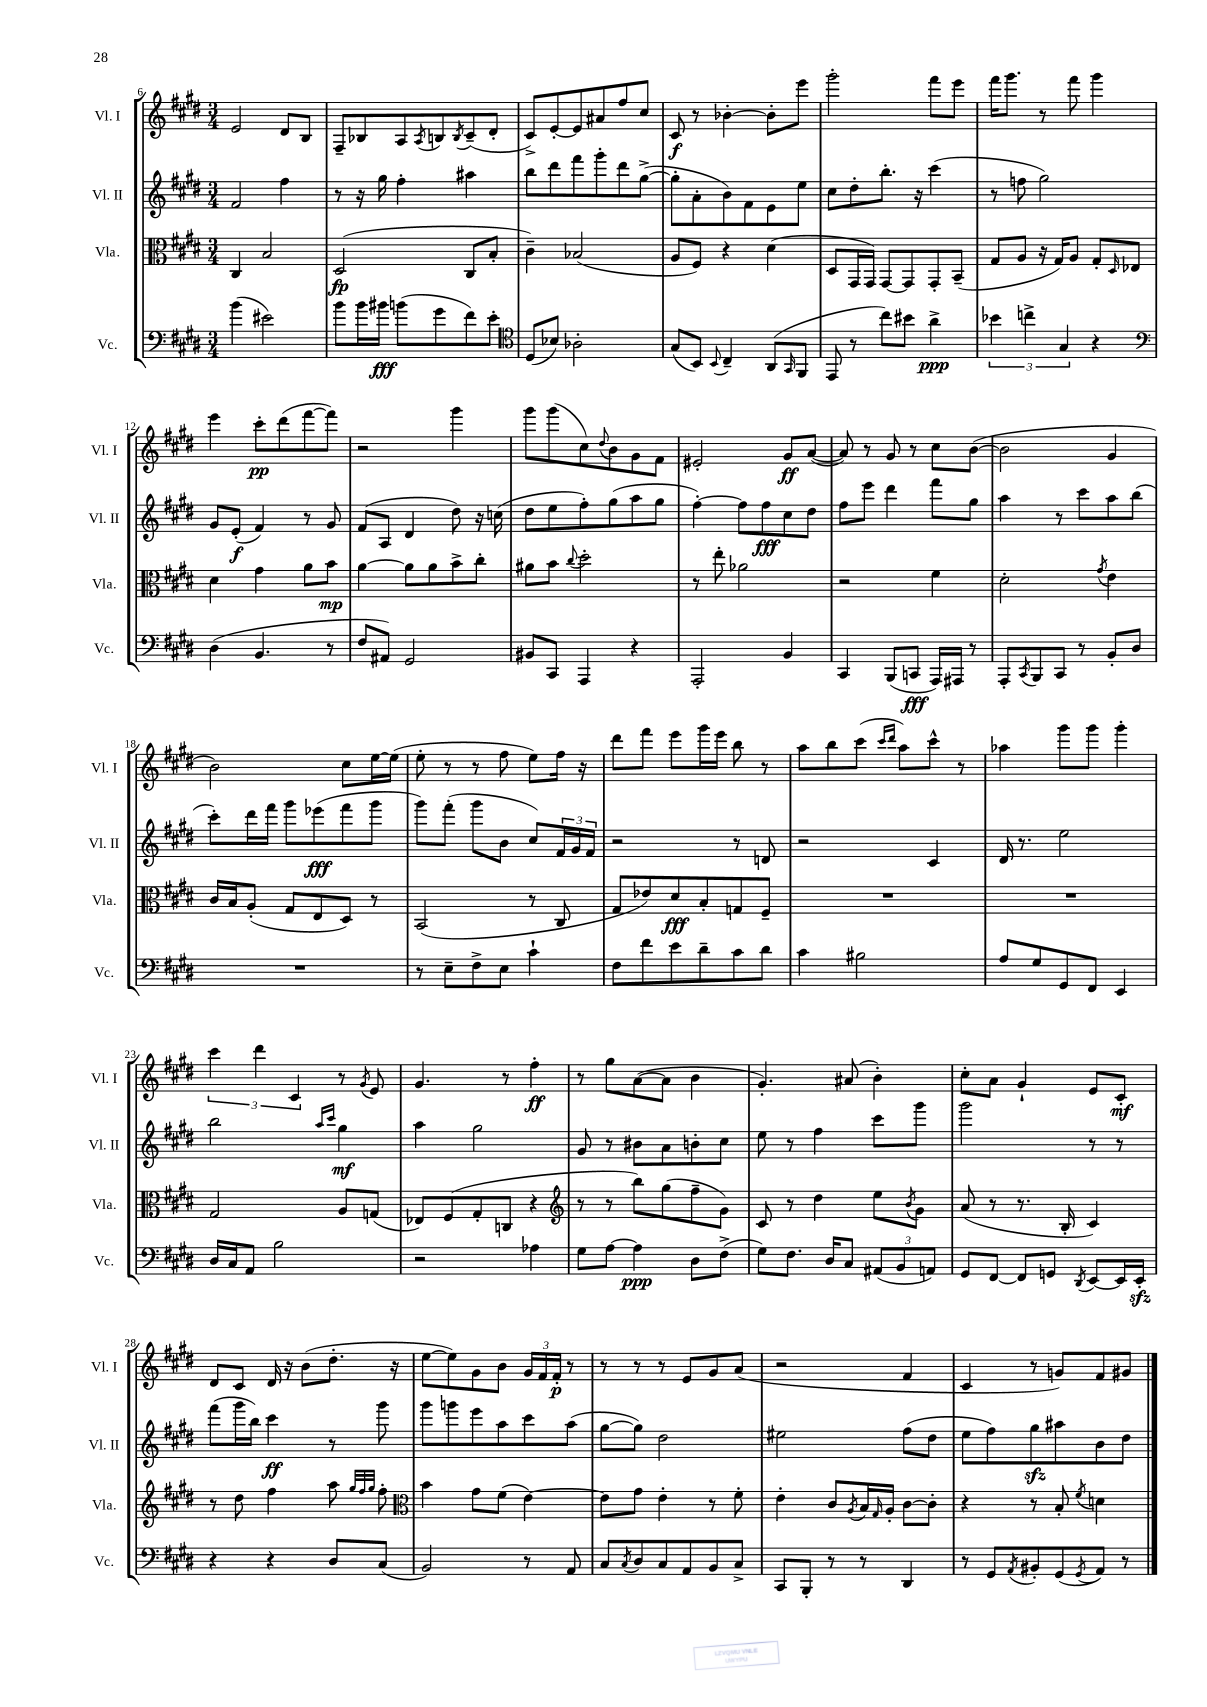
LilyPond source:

<<
\new StaffGroup <<
\new Staff = "s0" \with { instrumentName = "Vl. I" shortInstrumentName = "Vl. I" } {
    \clef treble \key e \major \numericTimeSignature \time 3/4
    e'2 dis'8 b8 |
    fis8-- bes8 a8 \acciaccatura { a8 } b8 \acciaccatura { b8 } cis'8--( dis'8-. |
    cis'8->) e'8~-. e'8 ais'8 fis''8 cis''8 |
    cis'8\f r8 bes'4~-. bes'8-. e'''8 |
    gis'''2-. fis'''8 e'''8 |
    fis'''16 gis'''8. r8 fis'''8 gis'''4 |
    e'''4 cis'''8-.\pp dis'''8( fis'''8~ fis'''8) |
    r2 gis'''4 |
    gis'''8 gis'''8( cis''8) \appoggiatura { dis''8 } b'8 gis'8 fis'8 |
    eis'2-. gis'8\ff a'8~( |
    a'8) r8 gis'8 r8 cis''8 b'8~( |
    b'2 gis'4 |
    b'2) cis''8 e''16~ e''16( |
    e''8-. r8 r8 fis''8 e''8) fis''16 r16 |
    dis'''8 fis'''8 e'''8 gis'''16 e'''16 b''8 r8 |
    a''8 b''8 cis'''8( \grace { cis'''16 dis'''16 } a''8) cis'''8-^ r8 |
    aes''4 gis'''8 gis'''8 gis'''4-. |
    \tuplet 3/2 { cis'''4 dis'''4 cis'4 } r8 \acciaccatura { gis'8 } e'8 |
    gis'4. r8 fis''4-.\ff |
    r8 gis''8 a'8~( a'8 b'4 |
    gis'4.-.) ais'8( b'4-.) |
    cis''8-. a'8 gis'4-! e'8 cis'8-.\mf |
    dis'8 cis'8 dis'16 r16 b'8( dis''8.-. r16 |
    e''8~ e''8) gis'8 b'8 \tuplet 3/2 { gis'16 fis'16 fis'16-.\p } r8 |
    r8 r8 r8 e'8 gis'8 a'8( |
    r2 fis'4 |
    cis'4 r8 g'8) fis'8 gis'8 \bar "|." |
}
\new Staff = "s1" \with { instrumentName = "Vl. II" shortInstrumentName = "Vl. II" } {
    \clef treble \key e \major \numericTimeSignature \time 3/4
    fis'2 fis''4 |
    r8 r16 gis''16 fis''4-. ais''4 |
    b''8 dis'''8 fis'''8 gis'''8-. dis'''8 gis''8~->( |
    gis''8-. a'8-. b'8) fis'8 e'8 e''8 |
    cis''8 dis''8-. b''8.-. r16 cis'''4( |
    r8 f''8 gis''2) |
    gis'8 e'8-.\f( fis'4) r8 gis'8 |
    fis'8( a8 dis'4 dis''8) r16 c''16( |
    dis''8 e''8 fis''8-.) gis''8( a''8 gis''8 |
    fis''4~-.) fis''8 fis''8\fff cis''8 dis''8 |
    fis''8 e'''8 dis'''4 fis'''8 gis''8 |
    a''4 r8 cis'''8 a''8 b''8( |
    cis'''8-.) dis'''16 fis'''16 gis'''8 ees'''8\fff( fis'''8 gis'''8 |
    gis'''8) fis'''8-.( gis'''8 b'8 cis''8) \tuplet 3/2 { fis'16 gis'16 fis'16 } |
    r2 r8 d'8 |
    r2 cis'4 |
    dis'16 r8. e''2 |
    b''2 \grace { a''16 cis'''16 } gis''4\mf |
    a''4 gis''2 |
    gis'8 r8 bis'8 a'8 b'8-. cis''8 |
    e''8 r8 fis''4 cis'''8 gis'''8 |
    gis'''2 r8 r8 |
    fis'''8( gis'''16 b''16) cis'''4\ff r8 gis'''8 |
    gis'''8 g'''8 e'''8 a''8 cis'''8 a''8( |
    gis''8~ gis''8) dis''2 |
    eis''2 fis''8( dis''8 |
    e''8 fis''8) gis''8\sfz ais''8 b'8 dis''8 \bar "|." |
}
\new Staff = "s2" \with { instrumentName = "Vla." shortInstrumentName = "Vla." } {
    \clef alto \key e \major \numericTimeSignature \time 3/4
    cis4 b2 |
    dis2\fp( cis8 b8-. |
    cis'4--) bes2( |
    a8 fis8) r4 dis'4( |
    dis8 gis,16 gis,16) gis,8~ gis,8 gis,8-. b,8--( |
    gis8 a8 r16 gis16) a8 gis8-. \grace { dis16 } ees8 |
    dis'4 gis'4 a'8 b'8\mp |
    a'4~ a'8 a'8 b'8-> cis''8-. |
    ais'8 b'8 \appoggiatura { cis''8 } dis''2-. |
    r8 e''8-. aes'2 |
    r2 fis'4 |
    dis'2-. \acciaccatura { gis'8 } e'4 |
    cis'16 b16 a8-.( gis8 e8 dis8) r8 |
    b,2( r8 cis8 |
    gis8 ees'8) dis'8\fff b8-. g8 fis8-- |
    R2. |
    R2. |
    gis2 a8 g8( |
    ees8) fis8( gis8-. c8 r4 |
    \clef treble r8 r8 b''8) gis''8( fis''8-- gis'8) |
    cis'8 r8 dis''4 e''8 \acciaccatura { b'8 } gis'8 |
    a'8( r8 r8. b16-. cis'4) |
    r8 dis''8 fis''4 a''8 \grace { gis''32 fis''32 gis''32 } fis''8-. |
    \clef alto b'4 gis'8 fis'8( e'4~) |
    e'8 gis'8 e'4-. r8 fis'8-. |
    e'4-. cis'8 \acciaccatura { a8 } b16 \grace { gis16 } a16-. cis'8~ cis'8-. |
    r4 r8 b8-. \acciaccatura { fis'8 } d'4 \bar "|." |
}
\new Staff = "s3" \with { instrumentName = "Vc." shortInstrumentName = "Vc." } {
    \clef bass \key e \major \numericTimeSignature \time 3/4
    b'4( eis'2) |
    b'8 b'16 bis'16\fff b'8( gis'8 fis'8) e'8-. |
    \clef tenor dis8( bes8) aes2-. |
    gis8( b,8) \appoggiatura { b,8 } cis4-- a,8( \grace { gis,16 } fis,8 |
    e,8 r8 cis''8) bis'8 a'4->\ppp |
    \tuplet 3/2 { bes'4 c''4-> gis4 } r4 |
    \clef bass dis4( b,4. r8 |
    fis8 ais,8) gis,2 |
    bis,8 cis,8 a,,4 r4 |
    a,,2-. b,4 |
    cis,4 b,,8( c,8\fff a,,16) ais,,16 r8 |
    a,,8-. \acciaccatura { cis,8 } b,,8 cis,8 r8 b,8-. dis8 |
    R2. |
    r8 e8-- fis8-> e8 cis'4-! |
    fis8 fis'8 e'8 dis'8-- cis'8 dis'8 |
    cis'4 bis2 |
    a8 gis8 gis,8 fis,8 e,4 |
    dis16 cis16 a,8 b2 |
    r2 aes4 |
    gis8 a8~ a4\ppp dis8 fis8->( |
    gis8) fis8. dis16 cis8 \tuplet 3/2 { ais,8( b,8 a,8) } |
    gis,8 fis,8~ fis,8 g,8 \acciaccatura { dis,8 } e,8~ e,16 e,16-.\sfz |
    r4 r4 dis8 cis8( |
    b,2) r8 a,8 |
    cis8 \acciaccatura { cis8 } dis8 cis8 a,8 b,8 cis8-> |
    cis,8 b,,8-. r8 r8 dis,4 |
    r8 gis,8 \acciaccatura { a,8 } bis,8-. gis,8( \acciaccatura { gis,8 } a,8) r8 \bar "|." |
}
>>
>>
\layout { \context { \Score currentBarNumber = #6 } }
